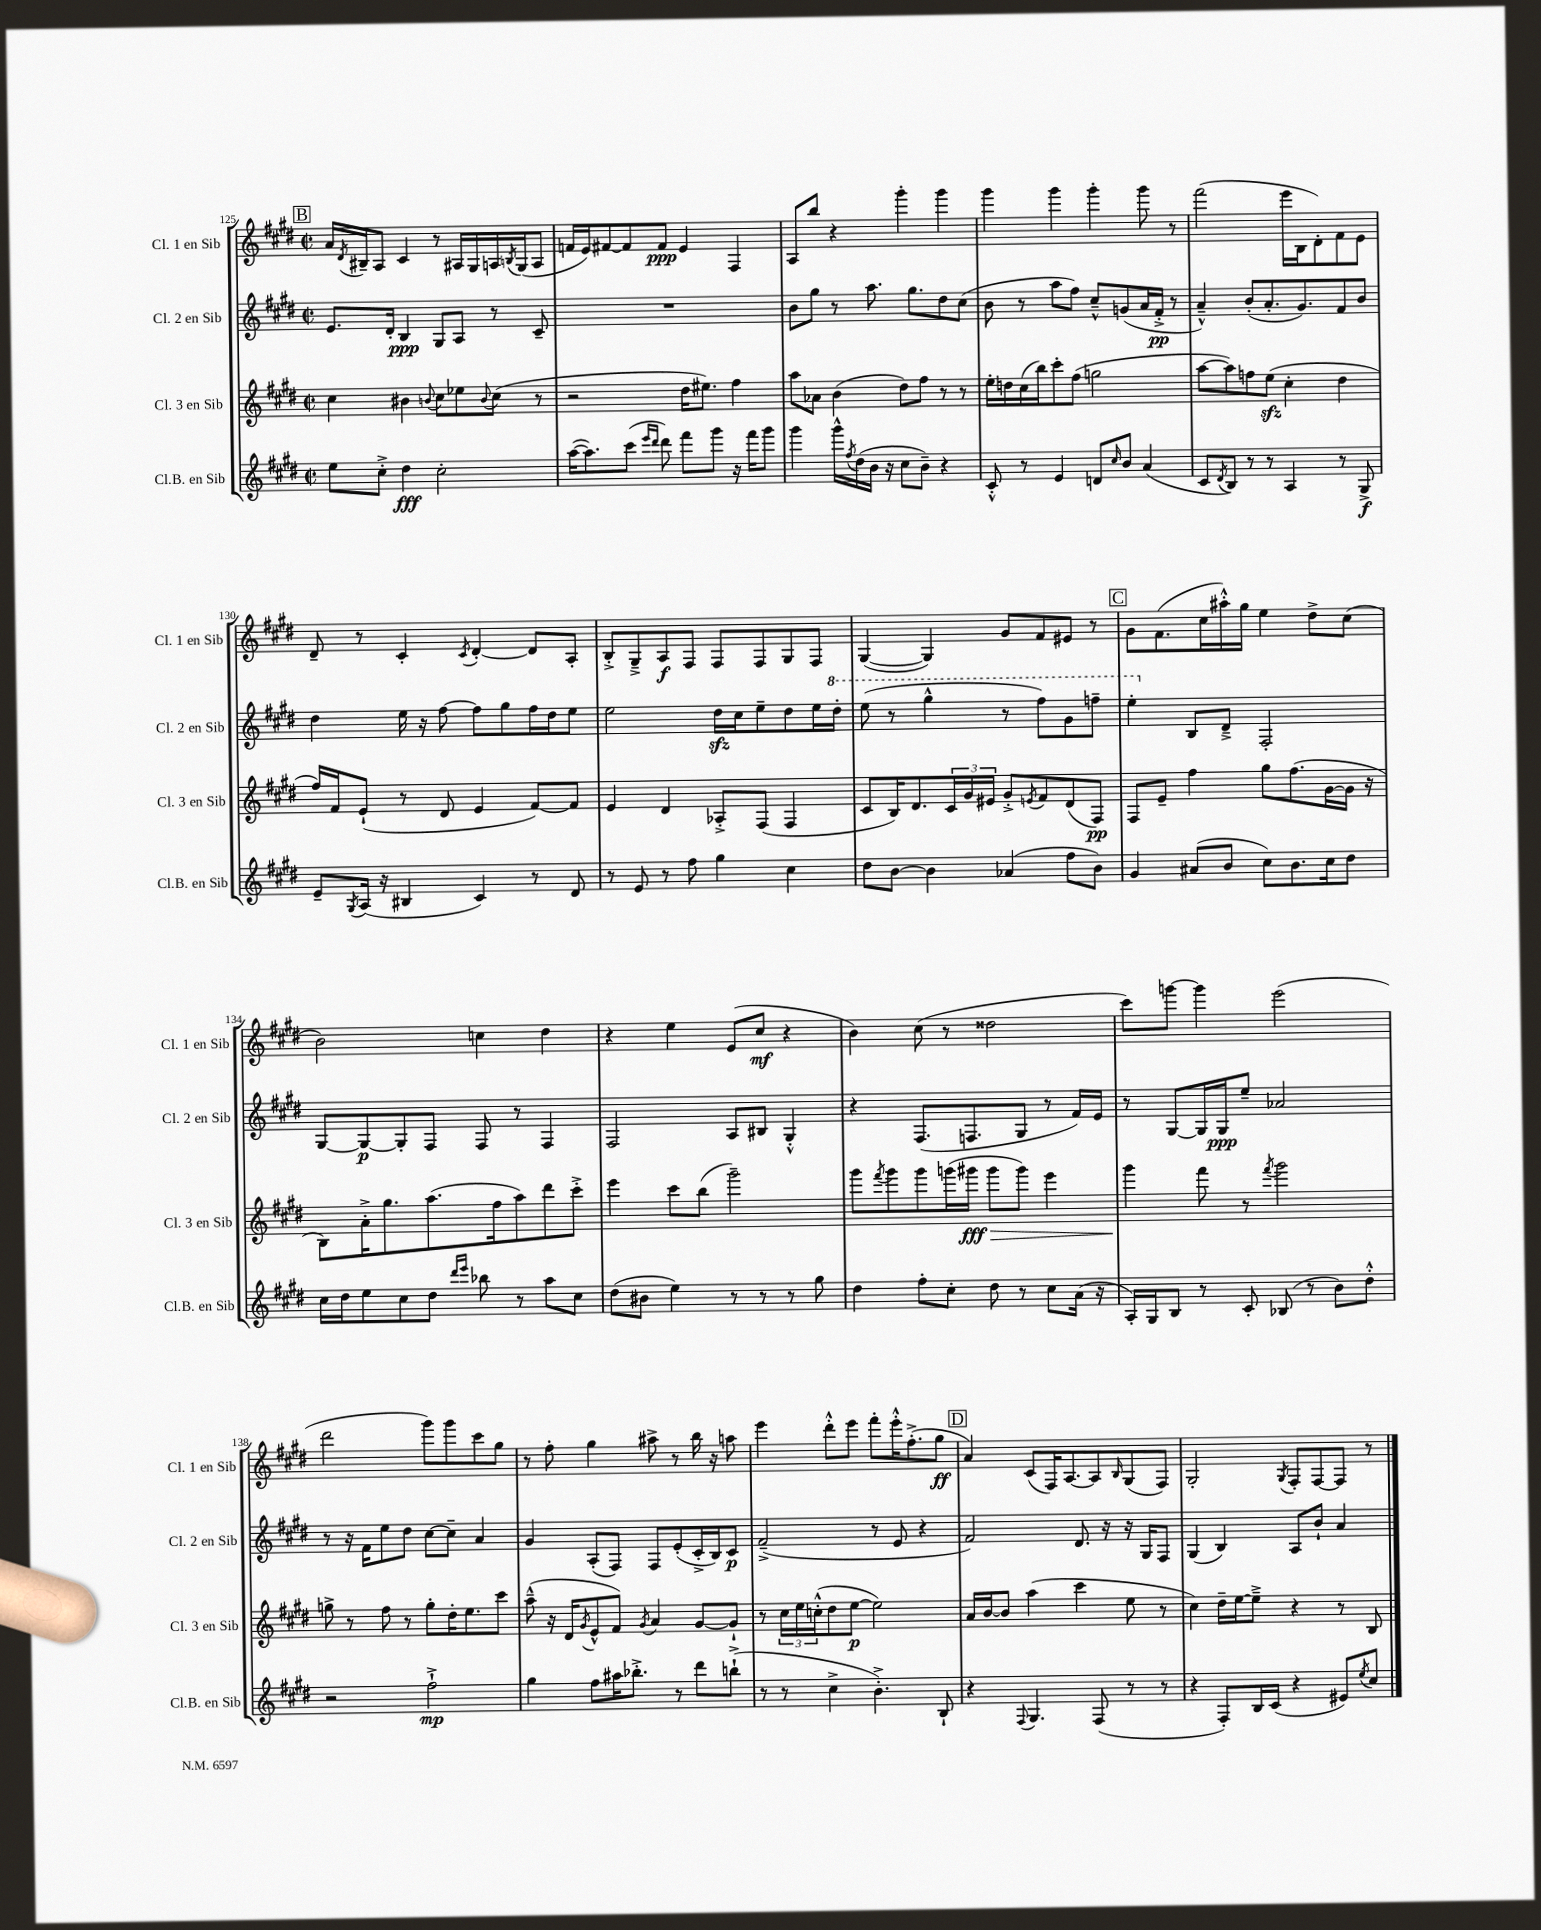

**kern	**kern	**kern	**kern
*staff4	*staff3	*staff2	*staff1
*clefG2	*clefG2	*clefG2	*clefG2
*k[f#c#g#d#]	*k[f#c#g#d#]	*k[f#c#g#d#]	*k[f#c#g#d#]
*M2/2	*M2/2	*M2/2	*M2/2
*met(c|)	*met(c|)	*met(c|)	*met(c|)
8ee\L	4cc#\	8.e/L	16a/LL
.	.	.	8qd#/
.	.	.	16B#~/J
8cc#'^\J	.	.	8A/J
.	.	16d#'/Jk	.
4dd#\	4b#\	4B/	4c#/
.	8qqb/	.	.
2cc#'\	8cc#\L	8G#/L	8r
.	8ee-\	8A/J	16A#/LL
.	.	.	16G#/
.	8qqb/	.	.
.	(8cc#\J	8r	16A/
.	.	.	8qB/
.	.	.	(16G#/J
.	8r	8c#~/	8A/J
=	=	=	=
([16aa\LK	2r	1r	16f/LL
8.aa\])	.	.	16e/J)
.	.	.	[8f#/
(8ccc#\J	.	.	8f#/]
16qqeee/LL	.	.	.
16qqddd#/JJ	.	.	.
8ddd#\)	.	.	8f#/J
8fff#\L	16dd#\LK	.	4e/
.	8.ee#\J)	.	.
8ggg#\J	.	.	.
16r	4ff#\	.	4F#/
16fff#\LK	.	.	.
8ggg#\J	.	.	.
=	=	=	=
4ggg#\	8aa\L	8b\L	8A/L
.	8a-\J	8gg#\J	8bb/J
16ggg#^^\LL	(4b\	8r	4r
8qff#/	.	.	.
(16dd#\	.	.	.
16b\JJ	.	8.aa\	.
16r	.	.	.
8cc#\L	8dd#\L)	.	4ggg#'\
.	.	8.gg#\L	.
8b~\J)	8ff#\J	.	.
4r	8r	8dd#\	4ggg#\
.	8r	(8cc#\J	.
=	=	=	=
8c#'^^/	16ee'\LL	8b\	4ggg#\
.	16dd\	.	.
8r	(16cc#\	8r	.
.	16bb\J)	.	.
4e/	8ccc#'\	8aa\L	4ggg#\
.	(8ff#\J	8ff#\J)	.
8d/L	2gg\	8cc#~^^/L	4ggg#'\
16qqcc#/	.	.	.
8b/J	.	(8g/	.
(4a/	.	16a/L	8ggg#\
.	.	16f#'^/JJ	.
.	.	8r	8r
=	=	=	=
8c#/L	[8aa\L	4a~^^/)	(2fff#\
8qd#/	.	.	.
8B/J)	8aa\])	.	.
8r	8ff\	(8b'/L	.
8r	(8ee\J	8.a'/	.
4A/	4cc#'\	.	16eee\LL
.	.	8.g#/)	16B\J
.	.	.	8d#'\)
8r	4dd#\	8f#/	8f#\
8G#^/	.	8b/J	8e\J
=	=	=	=
8e~/L	16ff#/LL)	4dd#\	8d#~/
.	16f#/J	.	.
8qG#/	.	.	.
(16A/Jk	(8e`/J	.	8r
16r	.	.	.
4B#/	8r	16ee\	4c#'/
.	.	16r	.
.	8d#/	[8ff#\	.
.	.	.	8qc#/
4c#/)	4e/	8ff#\]L	[4d#'/
.	.	8gg#\	.
8r	[8f#/L)	16ff#\L	8d#/]L
.	.	16dd#\J	.
8d#/	8f#/]J	8ee\J	8A'/J
=	=	=	=
8r	4e/	2ee\	8B'^/L
8e/	.	.	8G#~^/
8r	4d#/	.	8A/
8ff#\	.	.	8F#/J
4gg#\	8A-'^/L	16dd#\LL	8F#/L
.	.	16cc#\J	.
.	(8F#/J	8ee~\	8F#/
4cc#\	4F#/	8dd#\	8G#/
.	.	16ee\L	8F#/J
.	.	16ddd#'\JJ	.
=	=	=	=
8dd#\L	8c#/L	(8eee\	([4G#/
[8b\J	16B/K)	8r	.
.	8.d#/	.	.
4b\]	.	4ggg#^^\	4G#/])
.	24c#/L	.	.
.	24g#/	.	.
.	24e#/JJ	.	.
(4a-/	8g#'^/L	8r	8g#/L
.	8qe/	.	.
.	8f#/	8fff#\L)	8f#/
8ff#\L	(8d#/	8gg#\	8e#/J
8b\J)	8F#/J)	8fff~\J	8r
=	=	=	=
4g#/	8F#/L	4eee'\	8g#\L
.	8e~/J	.	(8.f#\
(8a#/L	4ff#\	8B/L	.
.	.	.	16cc#\L
8b/J	.	8d#~^/J	16aa#'^^\)
.	.	.	16gg#\JJ
8cc#\L)	8gg#\L	2F#'/	4ee\
8.b\	(8.ff#\	.	.
.	.	.	8dd#^\L
16cc#\k	[16g#\L	.	.
8dd#\J	16g#\]JJ	.	(8cc#\J
.	16r	.	.
=	=	=	=
16cc#\LL	8B\L)	[8G#/L	2b\)
16dd#\J	.	.	.
8ee\	16a'^\K	8G#/_	.
.	8.gg#\	.	.
8cc#\	.	8G#'/]	.
8dd#\J	(8.aa\	8F#/J	.
16qqddd#/LL	.	.	.
16qqeee/JJ	.	.	.
8bb-\	.	8F#/	4cc\
.	16ff#\k	.	.
8r	8aa\)	8r	.
8aa\L	8ddd#\	4F#/	4dd#\
8cc#\J	8ccc#'^\J	.	.
=	=	=	=
(8dd#\L	4eee\	2F#/	4r
8b#\J	.	.	.
4ee\)	8ccc#\L	.	4ee\
.	(8bb\J	.	.
8r	2ggg#~\)	8A/L	(8e/L
8r	.	8B#/J	8cc#/J
8r	.	4G#'^^/	4r
8gg#\	.	.	.
=	=	=	=
4dd#\	8ggg#\L	4r	4b\)
.	8qfff#/	.	.
.	8ggg#\	.	.
8ff#'\L	8ggg#\	(8.F#/L	(8cc#\
8cc#'\J	(16ggg\L	.	8r
.	16ggg#\JJ	8.F/	.
8dd#\	8ggg#\L	.	2dd##\
8r	8ggg#\J)	8G#/J	.
8cc#\L	4eee\	8r	.
(16a\Jk	.	16f#/LL)	.
16r	.	16e/JJ	.
=	=	=	=
16A'/LL)	4ggg#\	8r	8ccc#\L)
16G#/J	.	.	.
8B/J	.	[8G#/L	[8ggg\J
8r	8fff#\	16G#/]L	4ggg\]
.	.	16G#/J	.
8c#'/	8r	8ee~/J	.
.	8qfff#/	.	.
(8B-/	2ggg#\	2a-/	(2eee\
8r	.	.	.
8b\L)	.	.	.
8dd#'^^\J	.	.	.
=	=	=	=
2r	8gg^\	8r	2ddd#\
.	8r	16r	.
.	.	16f#\LK	.
.	8ff#\	8ee\	.
.	8r	8dd#\J	.
2ff#`^\	8gg'\L	[8cc#\L	8ggg#\L)
.	16dd#'\K	8cc#~\]J	8ggg#\
.	8.ee\	.	.
.	.	4a/	8ccc#\
.	8ccc#\J	.	8gg#\J
=	=	=	=
4gg#\	(8aa~^^\	4g#/	8r
.	16r	.	8ff#'\
.	16d#/LK	.	.
.	8qg#/	.	.
8ff#\L	8e^^/	(8A'/L	4gg#\
16aa#\K	8f#/J)	8F#/J)	.
8.bb-'^\J	.	.	.
.	8qg#/	.	.
.	4a/	8F#/L	8aa#^\
8r	.	(8e'/	8r
8ddd#\L	[8g#/L	16c#'^/L	16bb\
.	.	16B/J)	16r
(8bb`^\J	8g#`/]J	8c#/J	8aa\
=	=	=	=
8r	8r	(2f#~^/	4eee\
8r	24cc#\LL	.	.
.	24ee\	.	.
.	(24cc'^^\J	.	.
4cc#^\	8dd#\	.	8ddd#'^^\L
.	[8ee\J	.	8eee\J
4.b'^\)	2ee\])	8r	8fff#'\L
.	.	8e/	16eee'^^\K
.	.	.	(8.ff#'^\
.	.	4r	.
8B`/	.	.	8gg#\J
=	=	=	=
4r	16a/LL	2f#/)	4a/)
.	[16b/J	.	.
.	8b/]J	.	.
8qqF#/	.	.	.
4.G#/	(4aa\	.	(8c#/L
.	.	.	16F#/K)
.	.	.	[8.A/
.	4ccc#\	8.d#/	.
(8F#/	.	.	8A/]
.	.	16r	.
.	.	.	16qqB/
8r	8ee\	16r	(8G#/
.	.	16G#/LK	.
8r	8r	8F#/J	8F#/J)
=	=	=	=
4r	4cc#\)	(4G#/	2G#'/
8F#'/L)	16dd#~\LL	4B/)	.
.	[16ee\J	.	.
16B/L	8ee~^\]J	.	.
(16c#/JJ	.	.	.
.	.	.	8qG#/
4r	4r	8A/L	8F#'/L
.	.	8b`/J	[8F#/
8e#/L)	8r	4a/	8F#/]J
8qee/	.	.	.
8cc#/J	8B/	.	8r
==	==	==	==
*-	*-	*-	*-
